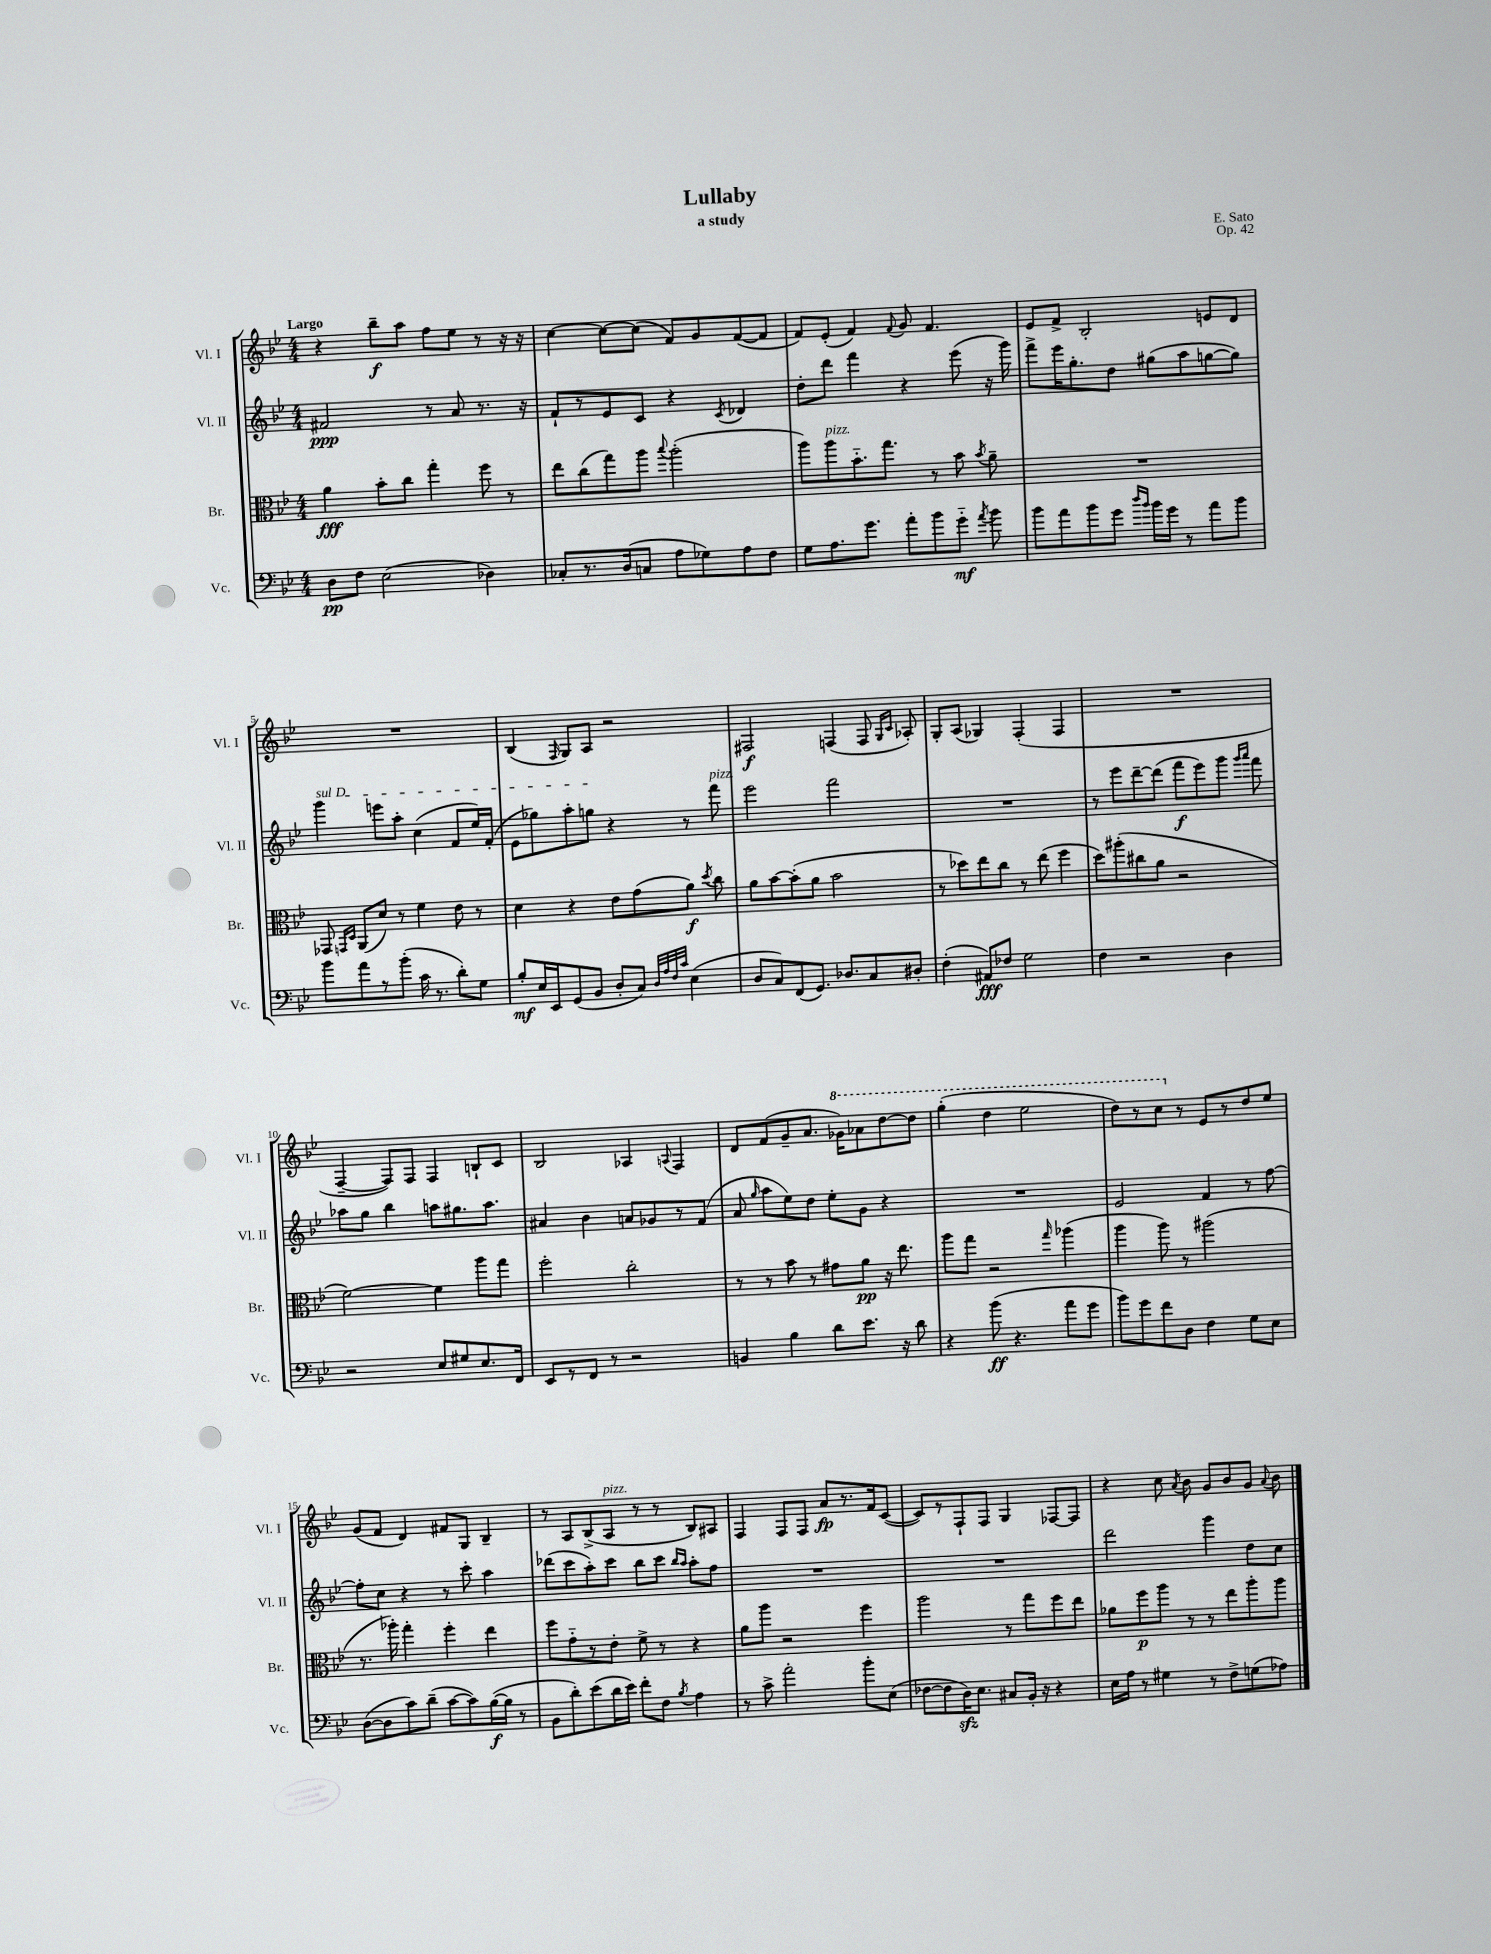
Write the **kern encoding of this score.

**kern	**kern	**kern	**kern
*staff4	*staff3	*staff2	*staff1
*clefF4	*clefC3	*clefG2	*clefG2
*k[b-e-]	*k[b-e-]	*k[b-e-]	*k[b-e-]
*M4/4	*M4/4	*M4/4	*M4/4
8D\L	4a\	2f#/	4r
8F\J	.	.	.
(2E-\	8b-'\L	.	8bb-~\L
.	8cc\J	.	8aa\J
.	4gg'\	8r	8ff\L
.	.	8a/	8ee-\J
4D-\)	8ff\	8.r	8r
.	8r	.	16r
.	.	16r	16r
=	=	=	=
8C-'/L	8ee-\L	8f`/L	[4cc\
8.r	(8cc\	8r	.
.	8gg\)	8e-/	8cc\_L
(16D/k	.	.	.
8C/J	8aa\J	8c/J	(8cc\]J
.	8qqbb-/	.	.
8A\L	(2aa'\	4r	8f/L)
8G-\)	.	.	8g/
.	.	8qc/	.
8A\	.	4d-/	([8f/
8F\J	.	.	8f/]J
=	=	=	=
8G\L	8aa\L)	8dd'\L	8f/L)
8.A\	8aa\	8ddd\J	(8e-'/J
.	8.b-'~\	4fff\	4f/)
8.g\J	.	.	.
.	8.gg\J	.	.
.	.	.	8qqf/
8a'\L	.	4r	8g/
8b-\	8r	.	4.f/
8g'~\J	8b-\	(8eee-\	.
8qa/	8qb-/	.	.
8b-\	8a~\	16r	.
.	.	16ggg\)	.
=	=	=	=
8b-\L	1r	8fff^\L	8e-/L
8a\	.	16eee-\K	8f^/J
.	.	8.gg'\	.
8b-\	.	.	2B-'/
8g\J	.	8dd\J	.
16qqdd/LL	.	.	.
16qqb-/JJ	.	.	.
16b-\LL	.	(8gg#\L	.
16g\JJ	.	.	.
8r	.	8aa\	.
8a\L	.	[8gg\	8e/L
8b-\J	.	8gg\]J)	8d/J
=	=	=	=
8b-\L	8GG-/	4ggg\	1r
.	16qqGG/LL	.	.
.	16qqD/JJ	.	.
8a\	(8AA/L	.	.
8r	8d/J)	8eee\L	.
(8b-'\J	8r	8aa'\J	.
16c\	4f\	(4cc\	.
8.r	.	.	.
8d'\L)	8e-\	8f/L	.
8G\J	8r	16ee-/L)	.
.	.	(16f'/JJ	.
=	=	=	=
8B-'/L	4d\	8e-\L	(4B-/
16E-/L	.	8gg-\)	.
16EE-/J	.	.	.
.	.	.	16qqF/
(8GG/	4r	8aa'\	8G/L)
8BB-/J	.	8gg\J	8A/J
8D'/L	8e-\L	4r	2r
8C/J)	(8g\	.	.
32qqD/LLL	.	.	.
32qqA/	.	.	.
32qqF/	.	.	.
32qqc/JJJ	.	.	.
(4E-\	8a\J)	8r	.
.	8qdd/	.	.
.	8cc\	8fff\	.
=	=	=	=
8D/L	8a\L	2eee-\	2F#/
8C/)	[8b-\	.	.
(8FF/	(8b-'\]	.	.
8.GG/J)	8a\J	.	.
.	2b-\	2fff\	(4F/
8.D-/L	.	.	.
8C/	.	.	8F/
.	.	.	16qqG/LL
.	.	.	16qqc/JJ
8D#'/J	.	.	8A-'/)
=	=	=	=
(4F'\	8r	1r	8G'/L
.	8dd-\L)	.	(8A/J
8AA#/L)	8ee-\	.	4G-/)
8F-/J	8cc\J	.	.
2G\	8r	.	(4F'/
.	(8ee-\	.	.
.	4ff\	.	4F/
=	=	=	=
4F\	8dd\L)	8r	1r
.	(8aa#'\	8eee-\L	.
2r	8cc#\	[8ddd~\	.
.	8a\J	(8ddd\]J	.
.	2r	8fff\L	.
.	.	8eee-\)	.
4D\	.	8ggg\J	.
.	.	16qqggg/LL	.
.	.	16qqaaa/JJ	.
.	.	8fff\	.
=	=	=	=
2r	[2f\)	8aa-\L	[4F~/
.	.	8gg\J	.
.	.	4bb-\	8F/]L)
.	.	.	8F/J
8E-/L	4f\]	8aa\L	4F/
8G#/	.	8.gg#\	.
8.E-/	8aa\L	.	8B`/L
.	.	8.aa\J	.
.	8gg\J	.	8c/J
16FF/Jk	.	.	.
=	=	=	=
8EE-/L	2ff'\	4a#/	2B-/
8r	.	.	.
8FF/J	.	4b-\	.
8r	.	.	.
2r	2cc'\	8a/L	4A-/
.	.	8g-/	.
.	.	.	8qqA/
.	.	8r	4F/
.	.	(8f/J	.
=	=	=	=
4BB/	8r	8a/	8d/L
.	.	16qqgg/	.
.	8r	8aa\L	(8f/
4B-\	8b-\	8ee-\)	8g~/
.	8r	8dd\J	8.a/J
8d\L	8g#\L	8ee-'\L	.
.	.	.	16gg-\LK)
8.e-\J	8a\J	8g\J	8aa-\
.	16r	4r	[8ddd\
16r	8.ee-\	.	.
8d\	.	.	8ddd\]J
=	=	=	=
4r	8aa\L	1r	(4ggg'\
.	8gg\J	.	.
(8b-\	2r	.	4ddd\
4.r	.	.	.
.	.	.	2eee-\
.	16qqgg/	.	.
8a\L	(4aa-\	.	.
8g\J	.	.	.
=	=	=	=
8b-\L)	4aa\	2e-/	8ddd\L)
8g\	.	.	8r
8f\	8aa\)	.	8ccc\J
8D\J	8r	.	8r
4F\	(2aa#\	4f/	8e-/L
.	.	.	8r
8G\L	.	8r	8dd/
8E-\J	.	[8ff\	8ee-/J
=	=	=	=
([8D\L	8.r	8ff'\]L	(8g/L
8D\]	.	8cc\J	8f/J
.	16aa-'\)	.	.
8c\)	4gg'\	4r	4d/)
(8d~\J	.	.	.
[8c\L	4ff'\	8r	8f#/L
8c\])	.	8ccc'\	8G/J
([16B-\L	4ee-\	4aa\	4B-~/
16B-\]JJ	.	.	.
8r	.	.	.
=	=	=	=
8BB-\L	8ff\L	(8ddd-\L	8r
8d'\)	8g'~\	8ccc\	8A/L
(8e-\	8r	8aa'\)	(8B-^/
16d\L	8e-'\J	8ccc\J	8A/J
16e-\JJ)	.	.	.
8f'\L	8f^\	8bb-\L	8r
8F\J	8r	8ccc\J	8r
.	.	16qqbb-/LL	.
8qB-/	.	16qqaa/JJ	.
4A\	4r	8aa'\L	8B-/L)
.	.	8ff\J	8A#/J
=	=	=	=
8r	8a\L	1r	4F/
8c^\	8aa\J	.	.
2a'\	2r	.	8F/L
.	.	.	8F/J
.	.	.	8a/L
.	.	.	8.r
8b-'\L	4ff\	.	.
.	.	.	16f/k
(8E-\J	.	.	([8c/J
=	=	=	=
[8F-\L	2aa\	1r	8c/]L)
8F-\]	.	.	8r
16D\K)	.	.	8F`/
8.E-\J	.	.	.
.	.	.	8F/J
8C#/L	8r	.	4G/
16BB-'/Jk	8gg\L	.	.
16r	.	.	.
4r	8ff\	.	[8F-/L
.	8ee-\J	.	8F-/]J
=	=	=	=
16E-\LL	8a-\L	2ddd\	4r
16A\JJ	.	.	.
8r	8ff\	.	.
4G#\	8aa\J	.	8cc\
.	.	.	8qa/
.	8r	.	8b-\
8r	8r	4ggg\	8g/L
8F^\L	8ee-\L	.	8b-/
(8G\	8aa'\	8dd\L	8g/J
.	.	.	8qqa/
8A-\J)	8aa\J	8cc\J	8b-\
==	==	==	==
*-	*-	*-	*-
